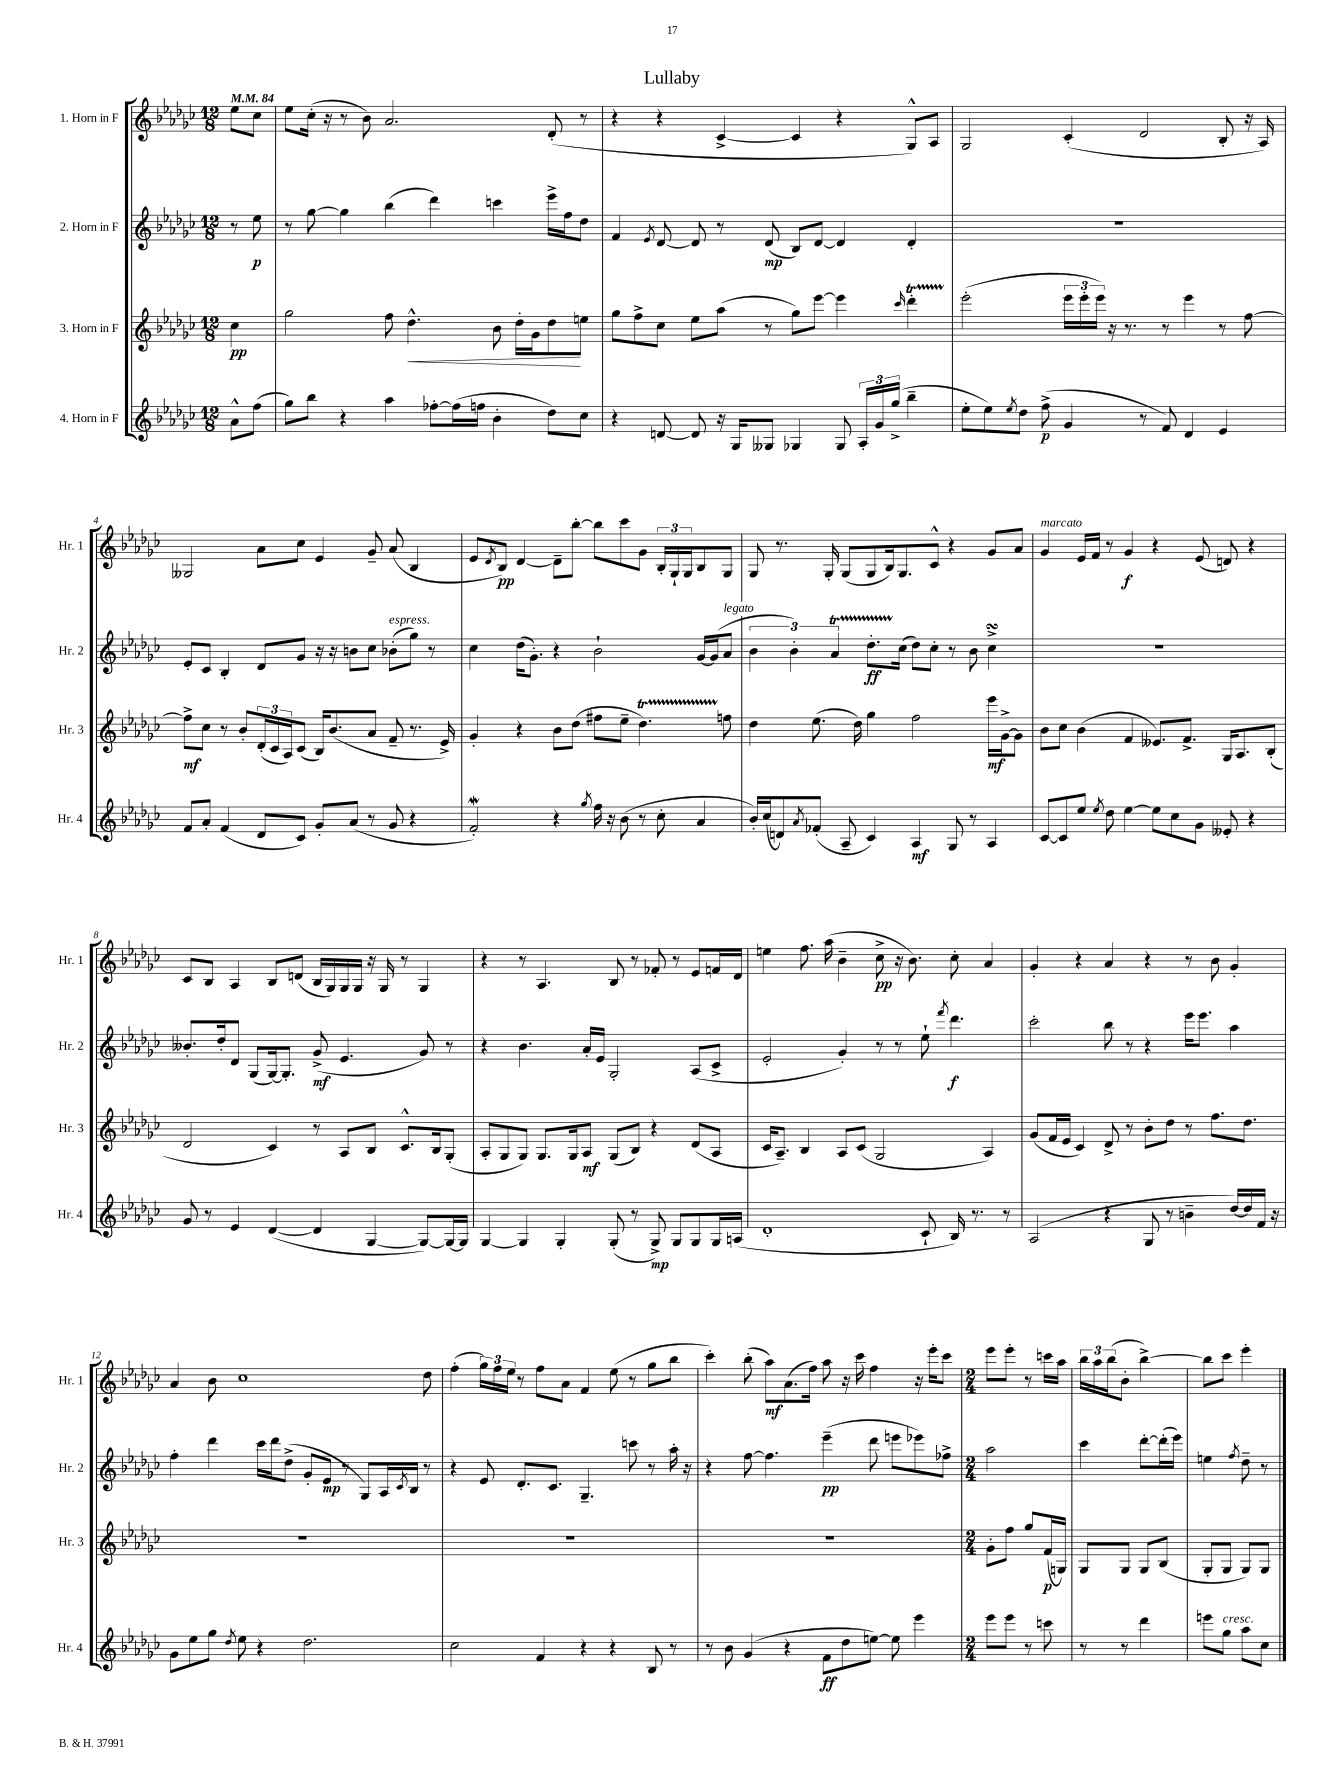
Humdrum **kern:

**kern	**kern	**kern	**kern
*staff4	*staff3	*staff2	*staff1
*clefG2	*clefG2	*clefG2	*clefG2
*k[b-e-a-d-g-c-]	*k[b-e-a-d-g-c-]	*k[b-e-a-d-g-c-]	*k[b-e-a-d-g-c-]
*M12/8	*M12/8	*M12/8	*M12/8
*MM84	*MM84	*MM84	*MM84
8a-^^	4cc-	8r	8ee-
(8ff	.	8ee-	8cc-
=	=	=	=
8gg-)	2gg-	8r	8ee-
8bb-	.	[8gg-	(16cc-'
.	.	.	16r
4r	.	4gg-]	8r
.	.	.	8b-)
4aa-	8ff	(4bb-	2.a-
.	4.dd-^^	.	.
[8ff-'	.	4ddd-)	.
(16ff-]	.	.	.
16ff	.	.	.
4b-'	8b-	4ccc	.
.	16dd-'	.	.
.	16g-	.	.
8dd-)	8dd-	16eee-^	(8d-'
.	.	16ff	.
8cc-	8ee	8dd-	8r
=	=	=	=
4r	8gg-	4f	4r
.	8ff^	.	.
.	.	8qe-	.
[8d	8cc-	[8d-	4r
8d]	8ee-	8d-]	.
16r	(8aa-	8r	[4c-^
16G-	.	.	.
8G--	8r	(8d-	.
4G-	8gg-)	8B-)	4c-]
.	[8eee-	[8d-	.
8G-	4eee-]	4d-]	4r
24A-'	.	.	.
24g-	.	.	.
(24gg-^	.	.	.
.	16qqccc-	.	.
4bb-~	4ddd-'	4d-'	8G-^^)
.	.	.	8A-
=	=	=	=
8ee-'	(2eee-'	1.r	2G-
8ee-)	.	.	.
8qee-	.	.	.
8dd-	.	.	.
(8ff^	.	.	.
4g-	24eee-	.	(4c-'
.	24eee-'	.	.
.	24eee-)	.	.
.	16r	.	.
.	8.r	.	.
8r	.	.	2d-
8f)	8r	.	.
4d-	4eee-	.	.
4e-	8r	.	8B-'
.	[8ff	.	16r
.	.	.	16A-)
=	=	=	=
8f	8ff^]	8e-'	2G--
8a-'	8cc-	8c-	.
(4f	8r	4B-'	.
.	8b-'	.	.
8d-	(24d-'	8d-	8a-
.	24c-	.	.
.	24A-)	.	.
8c-)	(8c-	8g-	8cc-
8g-'	16B-)	16r	4e-
.	(8.b-	16r	.
(8a-	.	8b	.
8r	8a-	8cc-	8g-~
8g-	8f~	(8b-'	(8a-
4r	8.r	8gg-)	4B-
.	.	8r	.
.	16e-^)	.	.
=	=	=	=
2f')	4g-'	4cc-	8e-
.	.	.	8qd-
.	.	.	8B-)
.	4r	(16dd-	[4d-
.	.	8.g-')	.
4r	8b-	4r	8d-~]
.	(8dd-	.	[8bb-'
8qgg-	.	.	.
16ff	8ff#	2b-`	8bb-]
16r	.	.	.
(8b-	8ee-~	.	8ccc-
8r	4.dd-)	.	8g-
8cc-'	.	.	24B-'
.	.	.	24G-`
.	.	.	24G-
4a-	.	[16g-	8B-
.	.	(16g-]	.
.	8ff	8a-	8G-
=	=	=	=
16b-')	4dd-	6b-	8G-
(16cc-	.	.	.
8d)	.	.	8.r
.	.	6b-')	.
8qa-	.	.	.
(8f-'	(8.ee-	.	.
.	.	.	16G-'
.	.	6a-	.
8A-~	.	.	(8G-
.	16dd-)	.	.
4c-)	4gg-	8.dd-'	8G-
.	.	.	16B-)
.	.	(16cc-	8.G-
4A-	2ff	8dd-)	.
.	.	8cc-'	8c-^^
8G-	.	8r	4r
8r	.	8b-	.
4A-	16eee-	4cc-^	8g-
.	[16g-^	.	.
.	8g-]	.	8a-
=	=	=	=
[8c-	8b-	1.r	4g-
8c-]	8cc-	.	.
8ee-	(4b-	.	16e-
.	.	.	16f
8qee-	.	.	.
8dd-	.	.	8r
[4ee-	4f	.	4g-
8ee-]	8.e--)	.	4r
8cc-	.	.	.
.	8.f^	.	.
8g-	.	.	(8e-
8e--'	16G-	.	8d)
.	8.A-	.	.
4r	.	.	4r
.	(8B-'	.	.
=	=	=	=
8g-	2d-	8.b--'	8c-
8r	.	.	8B-
.	.	16dd-'	.
4e-	.	8d-	4A-
.	.	(8G-	.
([4d-	4c-)	[16G-)	8B-
.	.	8.G-']	.
.	.	.	(8d
4d-]	8r	(8g-^	16B-
.	.	.	16G-)
.	8A-	4.e-	16G-
.	.	.	16G-
[4G-	8B-	.	16r
.	.	.	16G-
.	8.c-^^	.	8r
8G-_)	.	8g-)	4G-
.	16B-	.	.
16G-_	(8G-'	8r	.
16G-]	.	.	.
=	=	=	=
[4G-	8A-'	4r	4r
.	8G-	.	.
4G-]	8G-)	4.b-	8r
.	8.G-	.	4.A-
4G-'	.	.	.
.	16G-	.	.
.	8A-	16a-'	.
.	.	16e-	.
(8G-'	(8G-	2G-'	8B-
8r	8B-)	.	8r
8G-^)	4r	.	8f-'
8G-	.	.	8r
8G-	(8d-	(8A-	8e-
16G-	8A-	8c-^	16f
(16A	.	.	16d-
=	=	=	=
1d-'	16c-	2e-'	4ee
.	8.A-~)	.	.
.	4B-	.	8.ff
.	.	.	(16aa-
.	8A-	4g-')	4b-~
.	(8c-	.	.
.	2G-	8r	8cc-^
.	.	8r	16r
.	.	.	8.b-)
8c-`	.	8ee-`	.
.	.	8qfff	.
16B-)	.	4.ddd-	8cc-'
8.r	.	.	.
.	4A-)	.	4a-
8r	.	.	.
=	=	=	=
(2A-	(8g-	2ccc-'	4g-'
.	16f	.	.
.	16e-	.	.
.	4c-)	.	4r
4r	8d-^	8bb-	4a-
.	8r	8r	.
8G-	8b-'	4r	4r
8r	8dd-	.	.
4b~	8r	16eee-	8r
.	.	8.eee-	.
.	8.ff	.	8b-
[16dd-)	.	4aa-	4g-'
16dd-]	8.dd-	.	.
16f	.	.	.
16r	.	.	.
=	=	=	=
8g-	1.r	4ff'	4a-
8ee-	.	.	.
8gg-	.	4ddd-	8b-
8qdd-	.	.	.
8ee-	.	.	1cc-
4r	.	16ccc-	.
.	.	16ddd-	.
.	.	(8dd-^	.
2.dd-	.	8g-'	.
.	.	8e-	.
.	.	8r	.
.	.	8G-)	.
.	.	16A-	.
.	.	8qc-	.
.	.	16B-	.
.	.	8r	8dd-
=	=	=	=
2cc-	1.r	4r	(4ff'
.	.	8e-	24gg-)
.	.	.	24ff
.	.	.	24ee-
.	.	8.d-'	8r
4f	.	.	8ff
.	.	8.c-	.
.	.	.	8a-
4r	.	4.G-~	4f
4r	.	.	(8ee-
.	.	8ccc	8r
8B-	.	8r	8gg-
8r	.	16aa-'	8bb-
.	.	16r	.
=	=	=	=
8r	1.r	4r	4ccc-')
8b-	.	.	.
(4g-	.	[8ff	(8bb-'
.	.	4.ff]	8aa-)
4r	.	.	(8.a-
.	.	.	16ff)
8f	.	(4eee-~	8aa-
8dd-	.	.	16r
.	.	.	16ccc-
[8ee)	.	8ddd-	4ff
8ee]	.	8eee	.
4eee-	.	8eee-)	16r
.	.	.	16eee-'
.	.	8ff-^	8ccc-
=	=	=	=
*M2/4	*M2/4	*M2/4	*M2/4
8eee-	8g-'	2aa-	8eee-
8eee-	8ff	.	8eee-'
8r	8gg-	.	8r
8ccc	(16f	.	16ccc
.	16G)	.	16aa-
=	=	=	=
8r	8G-	4ccc-	24bb-
.	.	.	24aa-
.	.	.	(24bb-
8r	8G-	.	8b-'
4ddd-	8G-	[8ddd-'	[4bb-^)
.	(8B-	(16ddd-']	.
.	.	16eee-)	.
=	=	=	=
8eee	8G-'	4ee	8bb-]
8gg-	8G-	.	8ccc-
.	.	8qff	.
8aa-	8G-)	8dd-~	4eee-'
8cc-	8G-	8r	.
==	==	==	==
*-	*-	*-	*-
